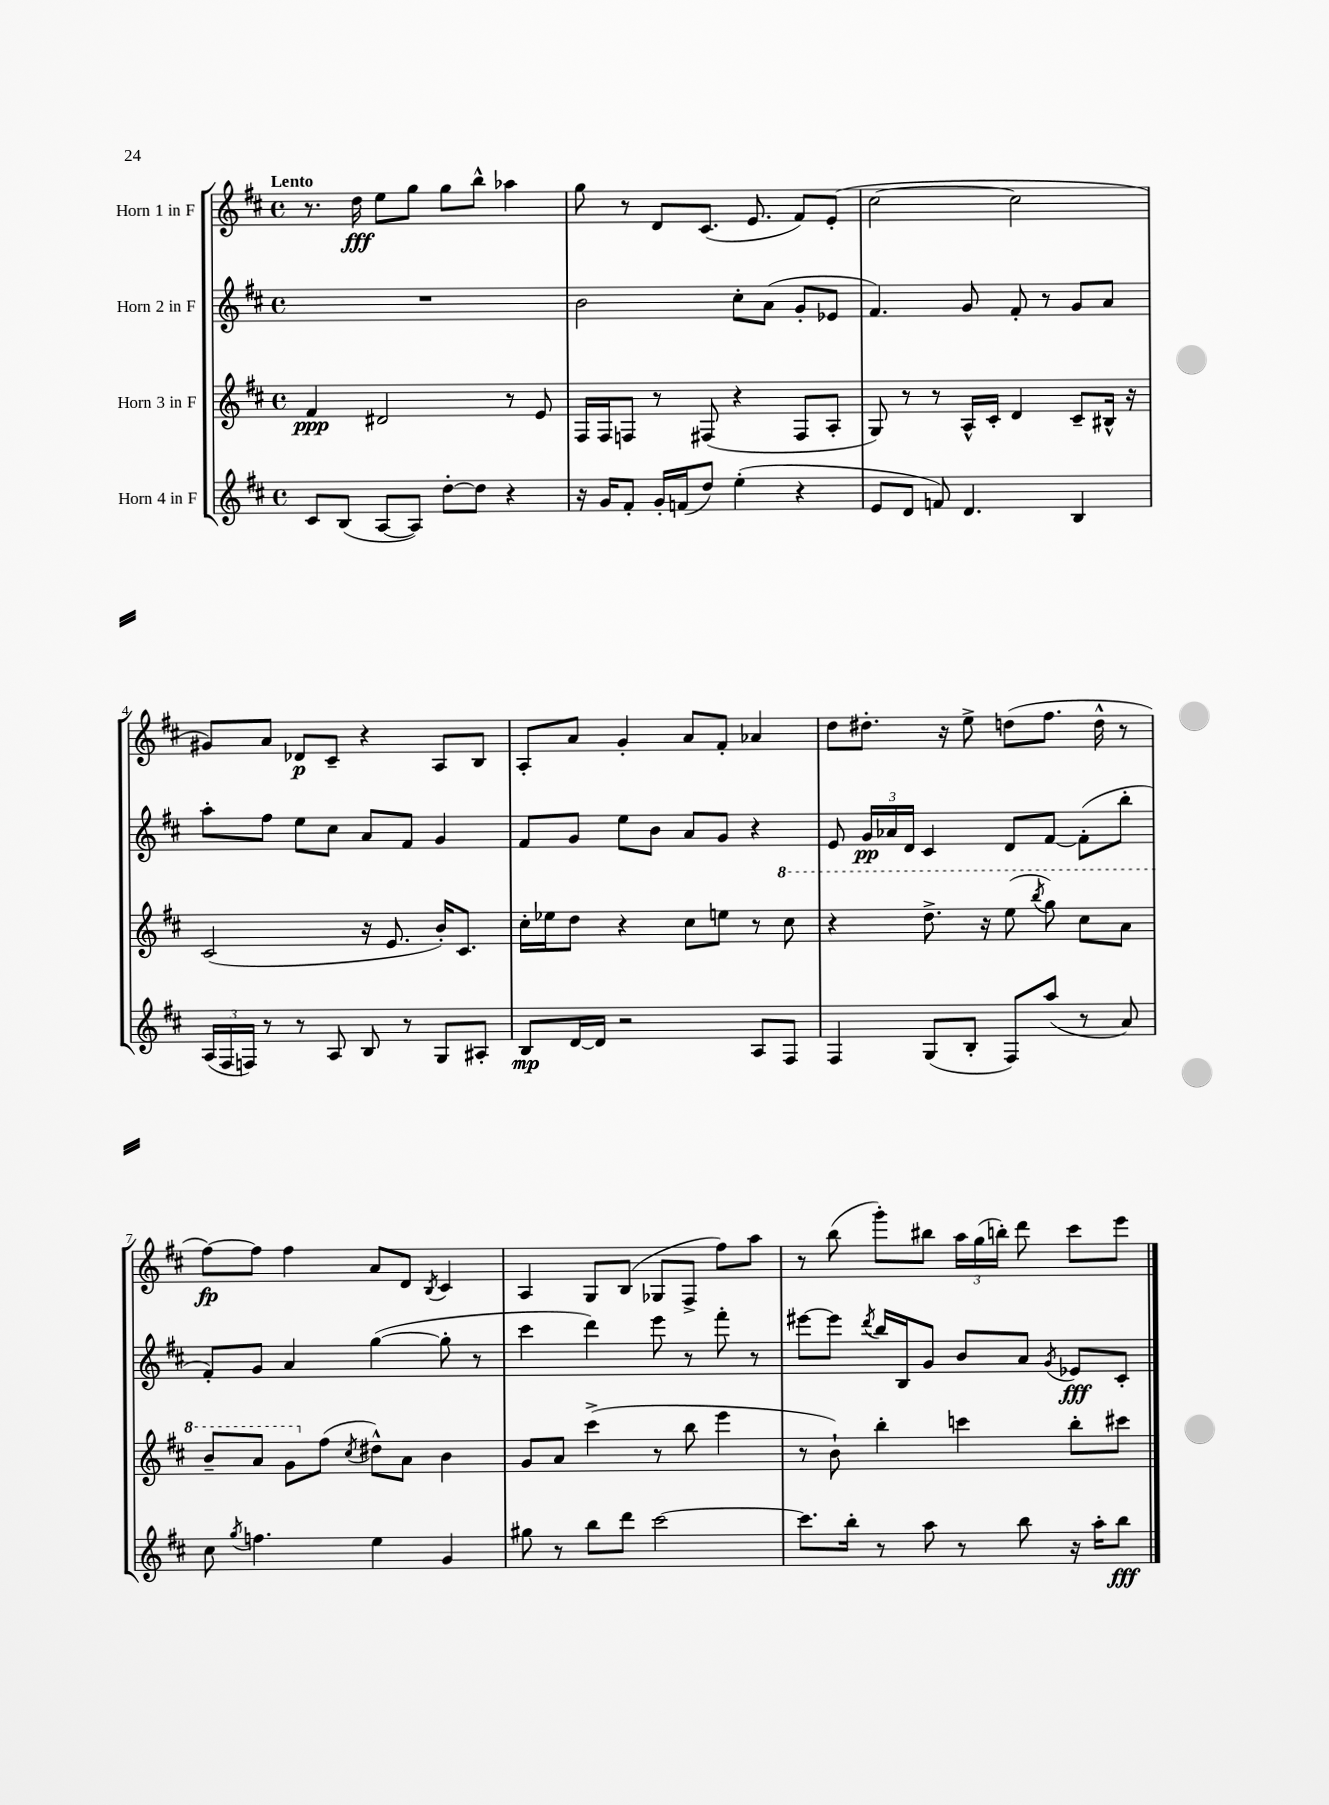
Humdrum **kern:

**kern	**kern	**kern	**kern
*staff4	*staff3	*staff2	*staff1
*clefG2	*clefG2	*clefG2	*clefG2
*k[f#c#]	*k[f#c#]	*k[f#c#]	*k[f#c#]
*M4/4	*M4/4	*M4/4	*M4/4
*met(c)	*met(c)	*met(c)	*met(c)
8c#	4f#	1r	8.r
(8B	.	.	.
.	.	.	16dd
[8A	2d#	.	8ee
8A])	.	.	8gg
[8dd'	.	.	8gg
8dd]	.	.	8bb^^
4r	8r	.	4aa-
.	8e	.	.
=	=	=	=
16r	16F#	2b	8gg
16g	16F#	.	.
8f#'	8F	.	8r
16g'	8r	.	8d
(16f	.	.	.
8dd)	(8F#	.	(8.c#
(4ee'	4r	8cc#'	.
.	.	.	8.e
.	.	(8a	.
4r	8F#	8g'	8f#)
.	8A'	8e-	(8e'
=	=	=	=
8e	8G)	4.f#)	[2cc#
8d	8r	.	.
8f)	8r	.	.
4.d	16A^^	8g	.
.	16c#'	.	.
.	4d	8f#'	2cc#]
.	.	8r	.
4B	8c#~	8g	.
.	16B#^^	8a	.
.	16r	.	.
=	=	=	=
(24A	(2c#	8aa'	8g#)
24F#	.	.	.
24F)	.	.	.
8r	.	8ff#	8a
8r	.	8ee	8d-
8A	.	8cc#	8c#~
8B	16r	8a	4r
.	8.e	.	.
8r	.	8f#	.
8G	16b')	4g	8A
.	8.c#	.	.
8A#'	.	.	8B
=	=	=	=
8B	16cc#'	8f#	8A'
.	16ee-	.	.
[16d	8dd	8g	8a
16d]	.	.	.
2r	4r	8ee	4g'
.	.	8b	.
.	8cc#	8a	8a
.	8ee	8g	8f#'
8A	8r	4r	4a-
8F#	8ccc#	.	.
=	=	=	=
4F#	4r	8e	8dd
.	.	24g	8.dd#'
.	.	24a-	.
.	.	24d	.
(8G	8.ddd^	4c#	.
.	.	.	16r
8B'	.	.	8ee^
.	16r	.	.
8F#)	(8eee	8d	(8dd
.	8qbbb	.	.
(8aa	8ggg)	[8f#	8.ff#
8r	8ccc#	(8f#']	.
.	.	.	16dd^^
8a)	8aa	8bb'	8r
=	=	=	=
8cc#	8bb~	8f#')	[8ff#)
8qgg	.	.	.
4.ff	8aa	8g	8ff#]
.	8gg	4a	4ff#
.	(8ff#	.	.
.	8qcc#	.	.
4ee	8dd#^^)	([4gg	8a
.	8a	.	8d
.	.	.	8qB
4g	4b	8gg']	4c#
.	.	8r	.
=	=	=	=
8gg#	8g	4ccc#	4A
8r	8a	.	.
8bb	(4ccc#^	4ddd)	8G
8ddd	.	.	(8B
[2ccc#	8r	8eee	8G-
.	8bb	8r	8F#^
.	4eee	8fff#'	8ff#)
.	.	8r	8aa
=	=	=	=
8.ccc#]	8r	[8eee#	8r
.	8b`)	8eee#]	(8bb
16bb'	.	.	.
.	.	8qddd	.
8r	4bb'	16bb	8ggg')
.	.	16B	.
8aa	.	8g	8bb#
8r	4ccc	8b	24aa
.	.	.	(24gg
.	.	.	24bb')
8bb	.	8a	8ddd
.	.	8qg	.
16r	8bb'	8e-	8ccc#
16aa'	.	.	.
8bb	8ccc#	8c#'	8eee
==	==	==	==
*-	*-	*-	*-
